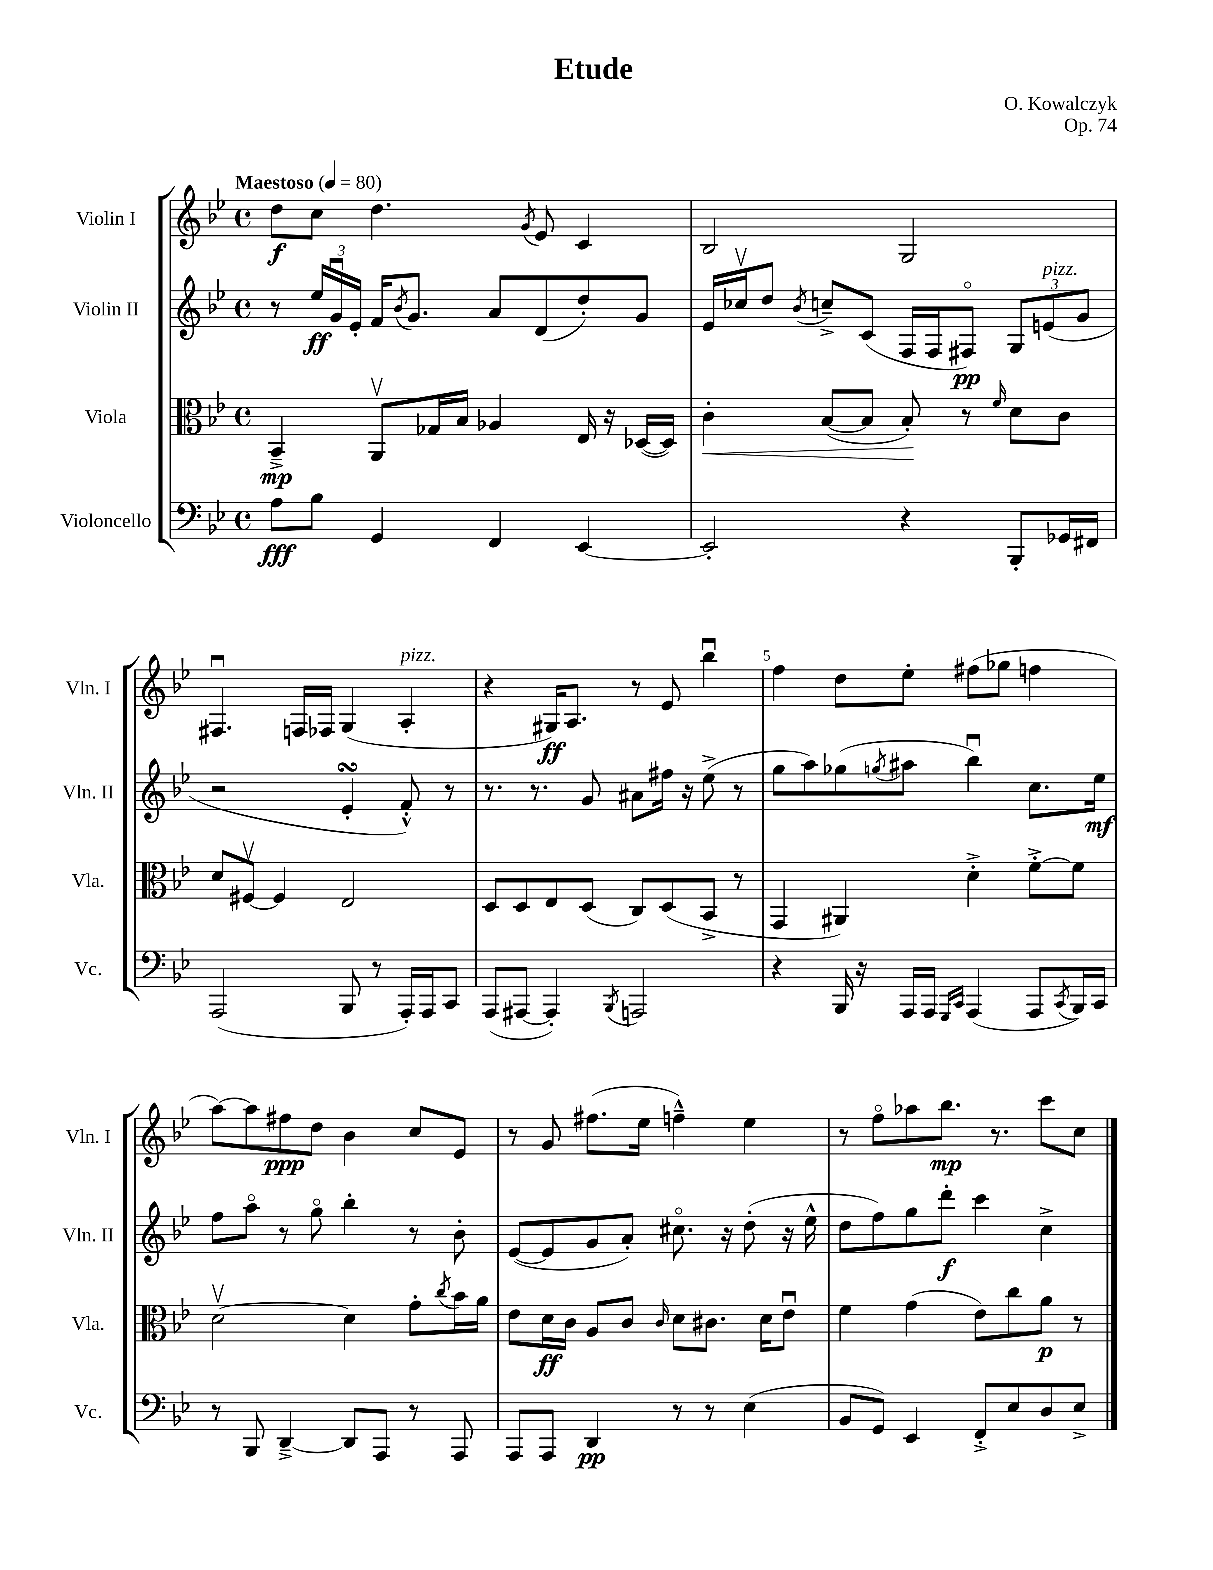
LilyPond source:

\header { title = "Etude" composer = "O. Kowalczyk" opus = "Op. 74" }
<<
\new StaffGroup <<
\new Staff = "s0" \with { instrumentName = "Violin I" shortInstrumentName = "Vln. I" } {
    \clef treble \key bes \major \defaultTimeSignature \time 4/4 \tempo "Maestoso" 4 = 80
    d''8\f c''8 d''4. \acciaccatura { g'8 } ees'8 c'4 |
    bes2 g2 |
    fis4.\downbow f16 fes16 g4( a4-.^\markup { \italic "pizz." } |
    r4 gis16\ff) a8. r8 ees'8 bes''4\downbow |
    f''4 d''8 ees''8-. fis''8( ges''8 f''4 |
    a''8~) a''8 fis''8\ppp d''8 bes'4 c''8 ees'8 |
    r8 g'8 fis''8.( ees''16 f''4---^) ees''4 |
    r8 f''8\flageolet aes''8 bes''8.\mp r8. c'''8 c''8 \bar "|." |
}
\new Staff = "s1" \with { instrumentName = "Violin II" shortInstrumentName = "Vln. II" } {
    \clef treble \key bes \major \defaultTimeSignature \time 4/4
    r8 \tuplet 3/2 { ees''16\ff g'16\downbow ees'16-. } f'16 \acciaccatura { bes'8 } g'8. a'8 d'8( d''8-.) g'8 |
    ees'16 ces''16\upbow d''8 \acciaccatura { bes'8 } c''8---> c'8( f16 f16 fis8\flageolet\pp) \tuplet 3/2 { g8 e'8^\markup { \italic "pizz." }( g'8 } |
    r2 ees'4-.\turn f'8-.-^) r8 |
    r8. r8. g'8 ais'8 fis''16 r16 ees''8->( r8 |
    g''8 a''8) ges''8( \acciaccatura { g''8 } ais''8 bes''4\downbow) c''8. ees''16\mf |
    f''8 a''8\flageolet r8 g''8\flageolet bes''4-. r8 bes'8-. |
    ees'8~( ees'8 g'8 a'8-.) cis''8.\flageolet r16 d''8-.( r16 ees''16-^ |
    d''8 f''8) g''8 d'''8-.\f c'''4 c''4-> \bar "|." |
}
\new Staff = "s2" \with { instrumentName = "Viola" shortInstrumentName = "Vla." } {
    \clef alto \key bes \major \defaultTimeSignature \time 4/4
    bes,4--->\mp a,8\upbow ges16 bes16 aes4 ees16 r16 des16~( des16) |
    c'4-.\< bes8~( bes8 bes8-.\!) r8 \grace { f'16 } d'8 c'8 |
    d'8 fis8~\upbow fis4 ees2 |
    d8 d8 ees8 d8( c8) d8( bes,8-> r8 |
    g,4 ais,4) d'4-.-> f'8~-.-> f'8 |
    d'2~\upbow d'4 g'8-. \acciaccatura { c''8 } bes'16 a'16 |
    ees'8 d'16\ff c'16 a8 c'8 \grace { c'16 } d'8 cis'8. d'16 ees'8\downbow |
    f'4 g'4( ees'8) c''8 a'8\p r8 \bar "|." |
}
\new Staff = "s3" \with { instrumentName = "Violoncello" shortInstrumentName = "Vc." } {
    \clef bass \key bes \major \defaultTimeSignature \time 4/4
    a8\fff bes8 g,4 f,4 ees,4~ |
    ees,2-. r4 bes,,8-. ges,16 fis,16 |
    a,,2( bes,,8 r8 a,,16-.) a,,16 c,8 |
    a,,8( ais,,8~ ais,,4-.) \acciaccatura { bes,,8 } a,,2 |
    r4 bes,,16 r16 a,,16 a,,16 \grace { g,,16 c,16 } a,,4( a,,8 \acciaccatura { c,8 } bes,,16) c,16 |
    r8 bes,,8 d,4~---> d,8 a,,8 r8 a,,8 |
    a,,8 a,,8 d,4\pp r8 r8 ees4( |
    bes,8 g,8) ees,4 f,8-.-> ees8 d8 ees8-> \bar "|." |
}
>>
>>
\layout { \context { \Score \override BarNumber.break-visibility = ##(#f #t #t) barNumberVisibility = #(every-nth-bar-number-visible 5) } }
